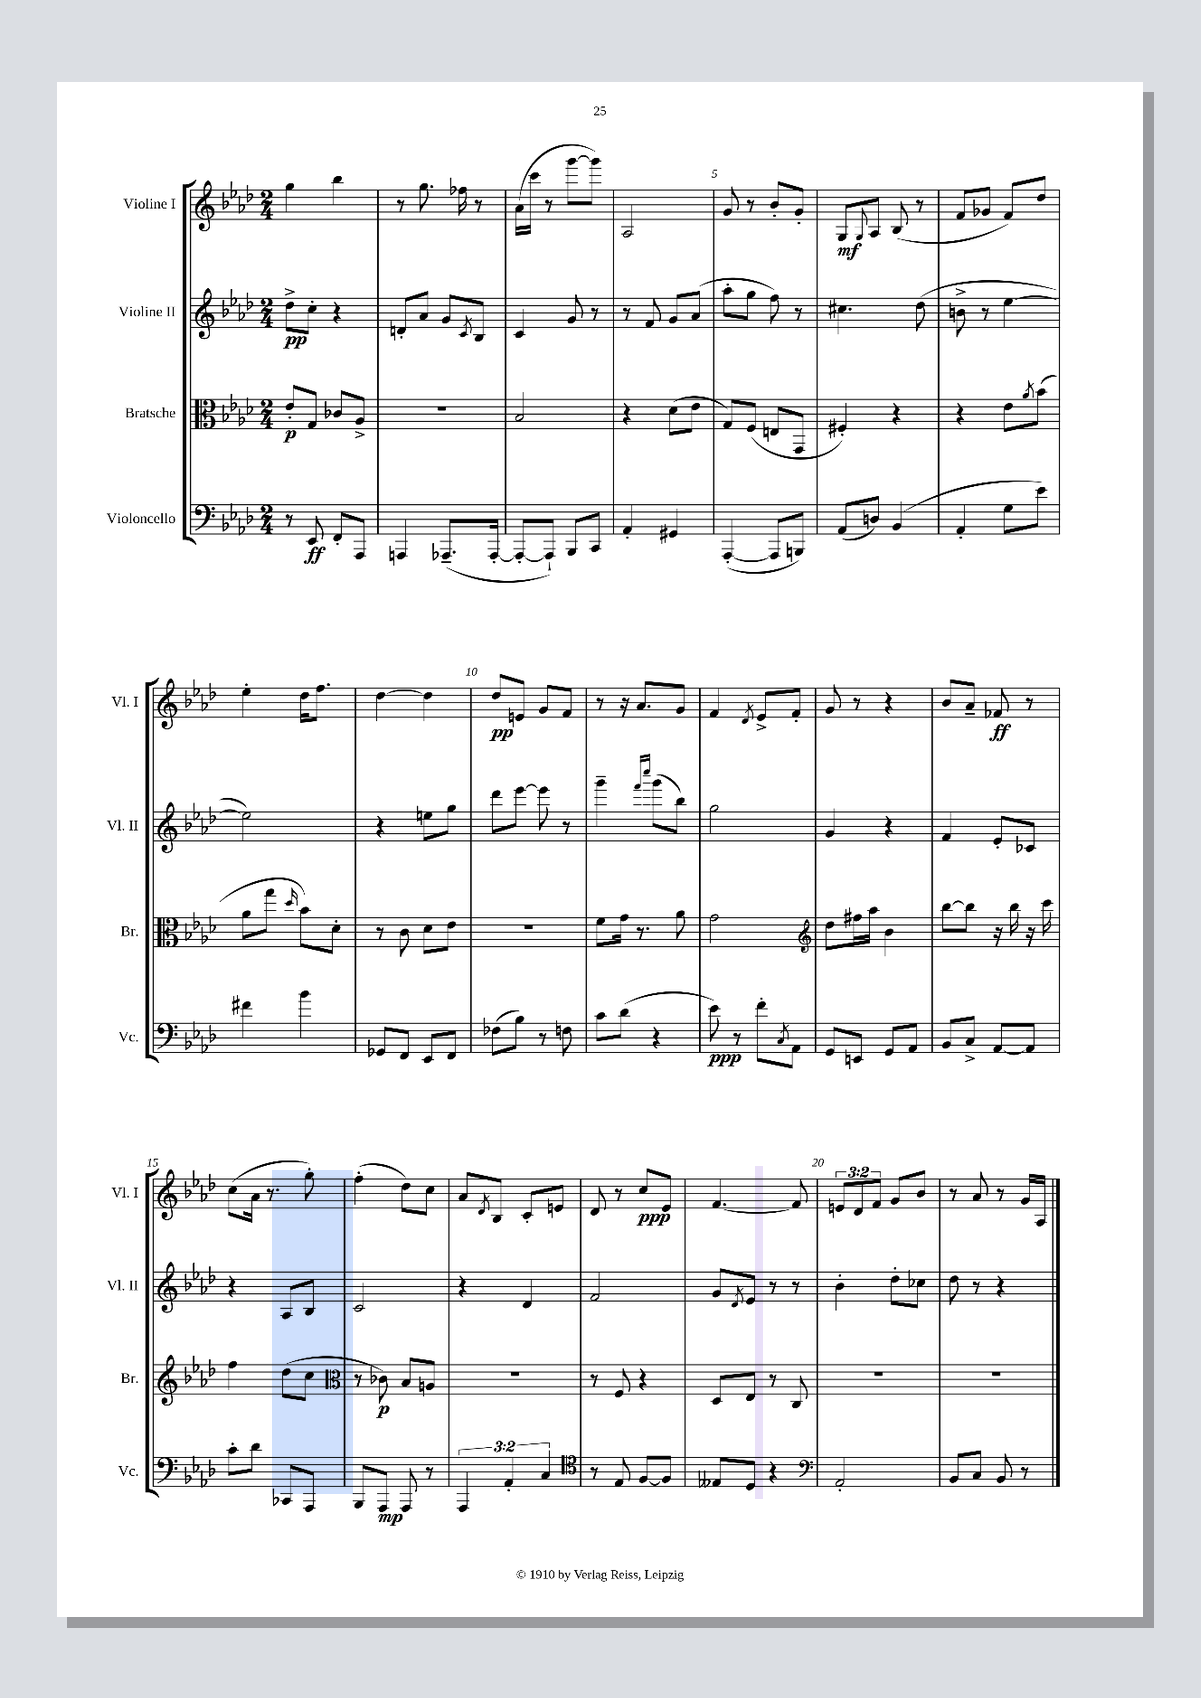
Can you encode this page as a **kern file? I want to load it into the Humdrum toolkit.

**kern	**dynam	**kern	**dynam	**kern	**dynam	**kern	**dynam
*part4	*part4	*part3	*part3	*part2	*part2	*part1	*part1
*staff4	*staff4	*staff3	*staff3	*staff2	*staff2	*staff1	*staff1
*I"Violoncello	*	*I"Bratsche	*	*I"Violine II	*	*I"Violine I	*
*I'Vc.	*	*I'Br.	*	*I'Vl. II	*	*I'Vl. I	*
*clefF4	*	*clefC3	*	*clefG2	*	*clefG2	*
*k[b-e-a-d-]	*	*k[b-e-a-d-]	*	*k[b-e-a-d-]	*	*k[b-e-a-d-]	*
*M2/4	*	*M2/4	*	*M2/4	*	*M2/4	*
=1	=1	=1	=1	=1	=1	=1	=1
8r	.	8e-'/L	p	8dd-^\L	pp	4gg\	.
8EE-/	ff	8G/J	.	8cc'\J	.	.	.
8FF'/L	.	8c-X/L	.	4r	.	4bb-\	.
8AAA-/J	.	8A-^/J	.	.	.	.	.
=2	=2	=2	=2	=2	=2	=2	=2
4AAAn/	.	2r	.	8dn'/L	.	8r	.
.	.	.	.	8a-/J	.	8.gg\	.
(8.AAA-X~/L	.	.	.	8g/L	.	.	.
.	.	.	.	.	.	16ff-X\	.
.	.	.	.	8qc/	.	.	.
.	.	.	.	8B-/J	.	8r	.
[16AAA-'/Jk	.	.	.	.	.	.	.
=3	=3	=3	=3	=3	=3	=3	=3
8AAA-'/L_	.	2B-/	.	4c/	.	(16a-\LL	.
.	.	.	.	.	.	16ccc\JJ	.
8AAA-`/J])	.	.	.	.	.	8r	.
8BBB-/L	.	.	.	8g/	.	[8ggg\L	.
8CC/J	.	.	.	8r	.	8ggg\J])	.
=4	=4	=4	=4	=4	=4	=4	=4
4AA-'/	.	4r	.	8r	.	2A-/	.
.	.	.	.	8f/	.	.	.
4GG#X/	.	(8d-\L	.	8g/L	.	.	.
.	.	8e-\J	.	(8a-/J	.	.	.
=5	=5	=5	=5	=5	=5	=5	=5
([4AAA-'/	.	8G/L)	.	8aa-'\L	.	8g/	.
.	.	(8F/J	.	8gg\J	.	8r	.
8AAA-/L]	.	8En/L	.	8ff\)	.	8b-'/L	.
8BBBn/J)	.	8GG/J	.	8r	.	8g'/J	.
=6	=6	=6	=6	=6	=6	=6	=6
(8AA-/L	.	4F#X'/)	.	4.cc#X\	.	8G/L	mf
.	.	.	.	.	.	8qqG/	.
8Dn/J)	.	.	.	.	.	8A-/J	.
(4BB-/	.	4r	.	.	.	(8B-/	.
.	.	.	.	(8dd-\	.	8r	.
=7	=7	=7	=7	=7	=7	=7	=7
4AA-'/	.	4r	.	8bn^\	.	8f/L	.
.	.	.	.	8r	.	8g-X/J	.
8G\L	.	8e-\L	.	[4ee-\	.	8f/L)	.
.	.	8qa-/	.	.	.	.	.
8e-\J)	.	(8b-\J	.	.	.	8dd-/J	.
!!LO:LB:g=z
=8	=8	=8	=8	=8	=8	=8	=8
4f#X\	.	8a-\L	.	2ee-\])	.	4ee-'\	.
.	.	8gg\J	.	.	.	.	.
.	.	16qqdd-/	.	.	.	.	.
4b-\	.	8b-\L)	.	.	.	16dd-\KL	.
.	.	.	.	.	.	8.ff\J	.
.	.	8d-'\J	.	.	.	.	.
=9	=9	=9	=9	=9	=9	=9	=9
8GG-X/L	.	8r	.	4r	.	[4dd-\	.
8FF/J	.	8c\	.	.	.	.	.
8EE-/L	.	8d-\L	.	8een\L	.	4dd-\]	.
8FF/J	.	8e-\J	.	8gg\J	.	.	.
=10	=10	=10	=10	=10	=10	=10	=10
(8F-X\L	.	2r	.	8ddd-\L	.	8dd-/L	pp
8B-\J)	.	.	.	[8eee-\J	.	8en/J	.
8r	.	.	.	8eee-\]	.	8g/L	.
8Fn\	.	.	.	8r	.	8f/J	.
=11	=11	=11	=11	=11	=11	=11	=11
8c\L	.	8f\L	.	4ggg~\	.	8r	.
(8d-\J	.	16g\Jk	.	.	.	16r	.
.	.	8.r	.	.	.	8.a-/L	.
.	.	.	.	16qqfff/LL	.	.	.
.	.	.	.	16qqcccc/JJ	.	.	.
4r	.	.	.	(8ggg\L	.	.	.
.	.	8a-\	.	8bb-\J)	.	8g/J	.
=12	=12	=12	=12	=12	=12	=12	=12
8e-\)	ppp	2g\	.	2gg\	.	4f/	.
8r	.	.	.	.	.	.	.
.	.	.	.	.	.	8qd-/	.
8f'\L	.	.	.	.	.	8e-^/L	.
8qC/	.	.	.	.	.	.	.
8AA-\J	.	.	.	.	.	8f'/J	.
=13	=13	=13	=13	=13	=13	=13	=13
*	*	*clefG2	*	*	*	*	*
8GG/L	.	8dd-\L	.	4g/	.	8g/	.
8EEn/J	.	16ff#X\L	.	.	.	8r	.
.	.	16aa-\JJ	.	.	.	.	.
8GG/L	.	4b-\	.	4r	.	4r	.
8AA-/J	.	.	.	.	.	.	.
=14	=14	=14	=14	=14	=14	=14	=14
8BB-/L	.	[8bb-\L	.	4f/	.	8b-/L	.
8C^/J	.	8bb-\J]	.	.	.	8a-~/J	.
[8AA-/L	.	16r	.	8e-'/L	.	8f-X/	ff
.	.	16bb-\	.	.	.	.	.
8AA-/J]	.	16r	.	8c-X/J	.	8r	.
.	.	16ccc\	.	.	.	.	.
!!LO:LB:g=z
=15	=15	=15	=15	=15	=15	=15	=15
8c'\L	.	4ff\	.	4r	.	(8cc\L	.
8d-\J	.	.	.	.	.	16a-\Jk	.
.	.	.	.	.	.	8.r	.
8CC-X/L	.	(8dd-\L	.	8A-/L	.	.	.
8AAA-/J	.	8cc\J	.	8B-/J	.	8gg'\)	.
=16	=16	=16	=16	=16	=16	=16	=16
*	*	*clefC3	*	*	*	*	*
8BBB-/L	.	8r	.	2c/	.	(4ff'\	.
8AAA-/J	mp	8c-X\)	p	.	.	.	.
8AAA-/	.	8B-/L	.	.	.	8dd-\L)	.
8r	.	8An/J	.	.	.	8cc\J	.
=17	=17	=17	=17	=17	=17	=17	=17
6AAA-/	.	2r	.	4r	.	8a-/L	.
.	.	.	.	.	.	8qd-/	.
.	.	.	.	.	.	8B-/J	.
6AA-'/	.	.	.	.	.	.	.
.	.	.	.	4d-/	.	8c'/L	.
6C/	.	.	.	.	.	.	.
.	.	.	.	.	.	8en/J	.
=18	=18	=18	=18	=18	=18	=18	=18
*clefC4	*	*	*	*	*	*	*
8r	.	8r	.	2f/	.	8d-/	.
8E-/	.	8F/	.	.	.	8r	.
[8F/L	.	4r	.	.	.	8cc/L	ppp
8F/J]	.	.	.	.	.	8e-/J	.
=19	=19	=19	=19	=19	=19	=19	=19
8E--X/L	.	8D-/L	.	8g/L	.	[4.f/	.
.	.	.	.	8qd-/	.	.	.
8D-/J	.	8E-/J	.	8e-/J	.	.	.
4r	.	8r	.	8r	.	.	.
.	.	8C/	.	8r	.	8f/]	.
=20	=20	=20	=20	=20	=20	=20	=20
*clefF4	*	*	*	*	*	*	*
2AA-'/	.	2r	.	4b-'\	.	12en/L	.
.	.	.	.	.	.	12d-/	.
.	.	.	.	.	.	12f/J	.
.	.	.	.	8dd-'\L	.	8g/L	.
.	.	.	.	8cc-X\J	.	8b-/J	.
=21	=21	=21	=21	=21	=21	=21	=21
8BB-/L	.	2r	.	8dd-\	.	8r	.
8C/J	.	.	.	8r	.	8a-/	.
8BB-/	.	.	.	4r	.	8r	.
8r	.	.	.	.	.	16g/LL	.
.	.	.	.	.	.	16A-/JJ	.
==	==	==	==	==	==	==	==
*-	*-	*-	*-	*-	*-	*-	*-
